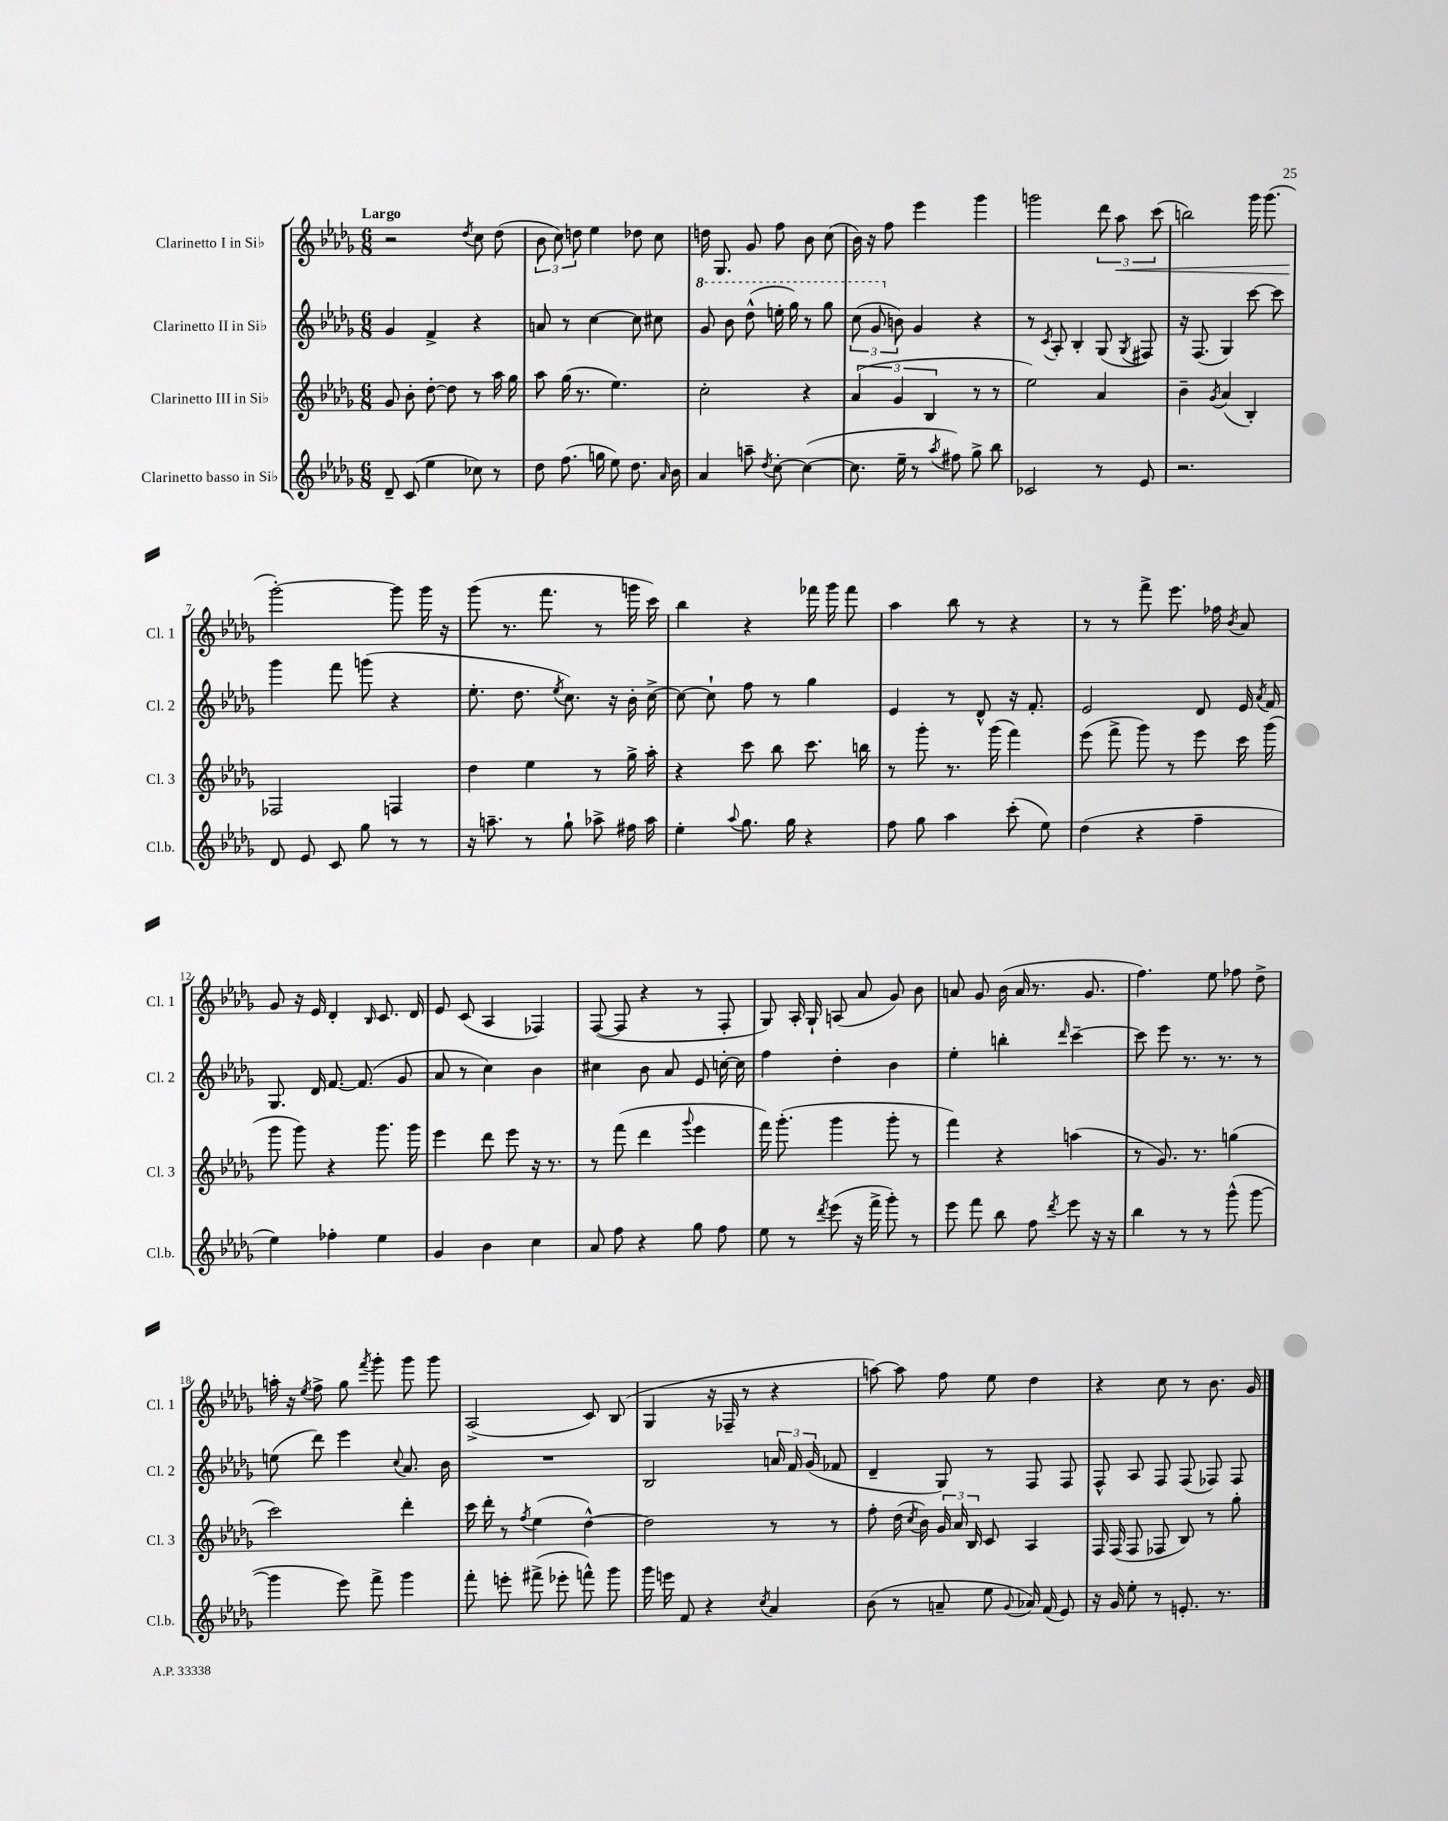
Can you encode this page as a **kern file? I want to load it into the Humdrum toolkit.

**kern	**kern	**kern	**kern
*staff4	*staff3	*staff2	*staff1
*clefG2	*clefG2	*clefG2	*clefG2
*k[b-e-a-d-g-]	*k[b-e-a-d-g-]	*k[b-e-a-d-g-]	*k[b-e-a-d-g-]
*M6/8	*M6/8	*M6/8	*M6/8
8d-~	8g-	4g-	2r
(8c	8b-'	.	.
4ee-	[8dd-'	4f^	.
.	8dd-]	.	.
.	.	.	8qdd-
8cc-)	8r	4r	8cc
8r	16aa-	.	(8dd-
.	16gg-	.	.
=	=	=	=
8dd-	8aa-	8a	12b-
.	.	.	12cc)
(8.ff	(16gg-	8r	.
.	.	.	12dd
.	8.r	.	.
.	.	[4cc	4ee-
16gg	.	.	.
8ee-)	4.ee-)	.	.
8.dd-	.	8cc]	8dd-
.	.	8cc#	8cc
16qqa-	.	.	.
16b-	.	.	.
=	=	=	=
4a-	2cc'	8gg-	16dd
.	.	.	8.G-
.	.	8bb-	.
8aa~	.	(8ddd-^^	8g-
8qdd-	.	.	.
[8cc'	.	16eee'	8ff
.	.	16ggg-)	.
(4cc_	4r	8r	8b-
.	.	8ggg-	(8cc
=	=	=	=
8.cc]	(6a-	(12ccc	16b-)
.	.	.	16r
.	.	12gg-	.
.	.	.	8ff
.	6g-	12b)	.
16ee-~	.	.	.
8r	.	4g-	4eee-
.	6B-	.	.
8qaa-	.	.	.
8ff#)	.	.	.
8gg-^	8r	4r	4ggg-
8bb-	8r	.	.
=	=	=	=
2c-	2ee-)	8r	2ggg
.	.	8qc	.
.	.	8A-'	.
.	.	4B-'	.
8r	4a-	(8G-	12ddd-
.	.	.	12aa-
.	.	8qG-	.
8e-	.	8F#)	.
.	.	.	(12ccc
=	=	=	=
2.r	4b-~	16r	2bb)
.	.	(8.F	.
.	8qg-	.	.
.	(4a-	4G-)	.
.	4B-')	[8ccc	16ggg-
.	.	.	(8.ggg-
.	.	8ccc]	.
=	=	=	=
8d-	2F-	4ggg-	[2ggg-')
8e-	.	.	.
8c	.	8fff	.
8gg-	.	(8ggg	.
8r	4F	4r	8ggg-]
8r	.	.	16ggg-
.	.	.	16r
=	=	=	=
16r	4dd-	8.ee-'	(8ggg-
8.aa~	.	.	.
.	.	.	8.r
.	.	8.dd-	.
8r	4ee-	.	.
.	.	.	8.fff
.	.	8qee-	.
8gg-`	.	8.cc)	.
8aa-^	8r	.	8r
.	.	16r	.
16ff#	16gg-^	16b-'	16ggg
16aa-	16aa-'	[16cc^	16ccc)
=	=	=	=
4ee-'	4r	8cc_	4bb-
.	.	8cc`]	.
8qqaa-	.	.	.
8.gg-	8ccc	8ff	4r
.	8bb-	8r	.
16gg-	.	.	.
4r	8.ccc	4gg-	16fff-
.	.	.	16ggg-
.	.	.	8fff-
.	16bb	.	.
=	=	=	=
8ff	8r	4e-	4aa-
8gg-	8ggg-'	.	.
4aa-	8.r	8r	8bb-
.	.	8d-^^	8r
.	(16ggg-	.	.
(8ccc'	4fff)	16r	4r
.	.	8.f'	.
8ee-)	.	.	.
=	=	=	=
(4dd-	(8eee-	2e-	8r
.	8fff^	.	8r
4r	8ggg-)	.	8fff^
.	8r	.	8.eee-
4ff~	8eee-	8d-	.
.	.	.	16ff-
.	.	.	8qb-
.	16ccc	16e-	8a-
.	.	8qa-	.
.	(16ggg-	16f	.
=	=	=	=
4ee-)	8ggg-	8.G-	8g-
.	8ggg-)	.	16r
.	.	16d-	16e-
4ff-'	4r	[8.f	4d-'
.	.	(8.f]	.
.	.	.	16qqB-
4ee-	8.ggg-	.	8.c
.	.	8g-	.
.	16ggg-	.	16d-
=	=	=	=
4g-	4eee-	8a-	8e-
.	.	8r	(8c
4b-	8ddd-	4cc)	4A-
.	8eee-	.	.
4cc	16r	4b-	4F-)
.	8.r	.	.
=	=	=	=
8a-	8r	4cc#	([8F
8ff	(8fff	.	8F]
4r	4ddd-	8b-	4r
.	.	8a-	.
.	8qqggg-	.	.
8gg-	4eee-	8e-	8r
8ff	.	[16cc'	8F'
.	.	16cc]	.
=	=	=	=
8ee-	16fff)	4ff	8G-)
.	(8.ggg-'	.	.
8r	.	.	16A-'
.	.	.	16G-`
8qddd-	.	.	.
(8eee-	4ggg-	4dd-'	(8A
16r	.	.	8a-
16fff^	.	.	.
8ggg-')	8ggg-'	4b-	8g-)
8r	8r	.	8b-
=	=	=	=
8eee-	4fff)	4ee-'	8a
8fff	.	.	8g-
8bb-	4r	4bb'	(16b-
.	.	.	16a
8ff	.	.	8.r
8qddd-	.	16qqddd-	.
8eee-	(4aa	[4ccc~	.
.	.	.	8.g-
16r	.	.	.
16r	.	.	.
=	=	=	=
4bb-	8r	8ccc]	4.ff)
.	8.g-)	8eee-	.
8r	.	8.r	.
.	8.r	.	.
8r	.	.	8ee-
.	.	8.r	.
(8ggg-^^	(4gg	.	8ff-
[8ggg-	.	8r	8dd-^
=	=	=	=
4ggg-]	2ccc)	(8ee	16aa'
.	.	.	16r
.	.	.	8qee-
.	.	8ddd-)	8ff^
8eee-)	.	4eee-	8gg-
.	.	.	8qfff
8fff^	.	.	8ggg-'
.	.	8qqcc	.
4ggg-	4ddd-'	8.a-	8ggg-
.	.	.	8ggg-
.	.	16b-	.
=	=	=	=
8fff'	16ccc	2.r	(2A-^
.	16ddd-'	.	.
8eee'	8r	.	.
.	8qff	.	.
(8fff#^	(4ee-	.	.
8eee-'	.	.	.
8fff^^)	[4dd-^^)	.	8c)
8ggg-	.	.	(8B-
=	=	=	=
16ggg-	2dd-]	2B-	4G-
16eee	.	.	.
8f	.	.	.
4r	.	.	16r
.	.	.	16F-~
.	.	.	8r
8qcc	.	.	.
4a-	8r	24a	4r
.	.	24f	.
.	.	(24g-	.
.	8r	8f-	.
=	=	=	=
(8b-	8ff'	4d-~	[8aa)
8r	(16dd-	.	8aa]
.	8qcc	.	.
.	16b-)	.	.
8a~	24g-	8G-)	8ff
.	24a-	.	.
.	24B-	.	.
8ee-	8c	8r	8ee-
8qqg-	.	.	.
16a-)	4A-	8F	4dd-
(16f	.	.	.
8e-)	.	8F	.
=	=	=	=
16r	16F	8F^^	4r
16g-	(16F	.	.
8ee-'	8F	8A-	.
8r	8F-	8F	8cc
8.e'	8B-)	(8F	8r
.	8r	8F-)	8.b-
8.r	.	.	.
.	8gg-'	8F-	.
.	.	.	16g-
==	==	==	==
*-	*-	*-	*-
